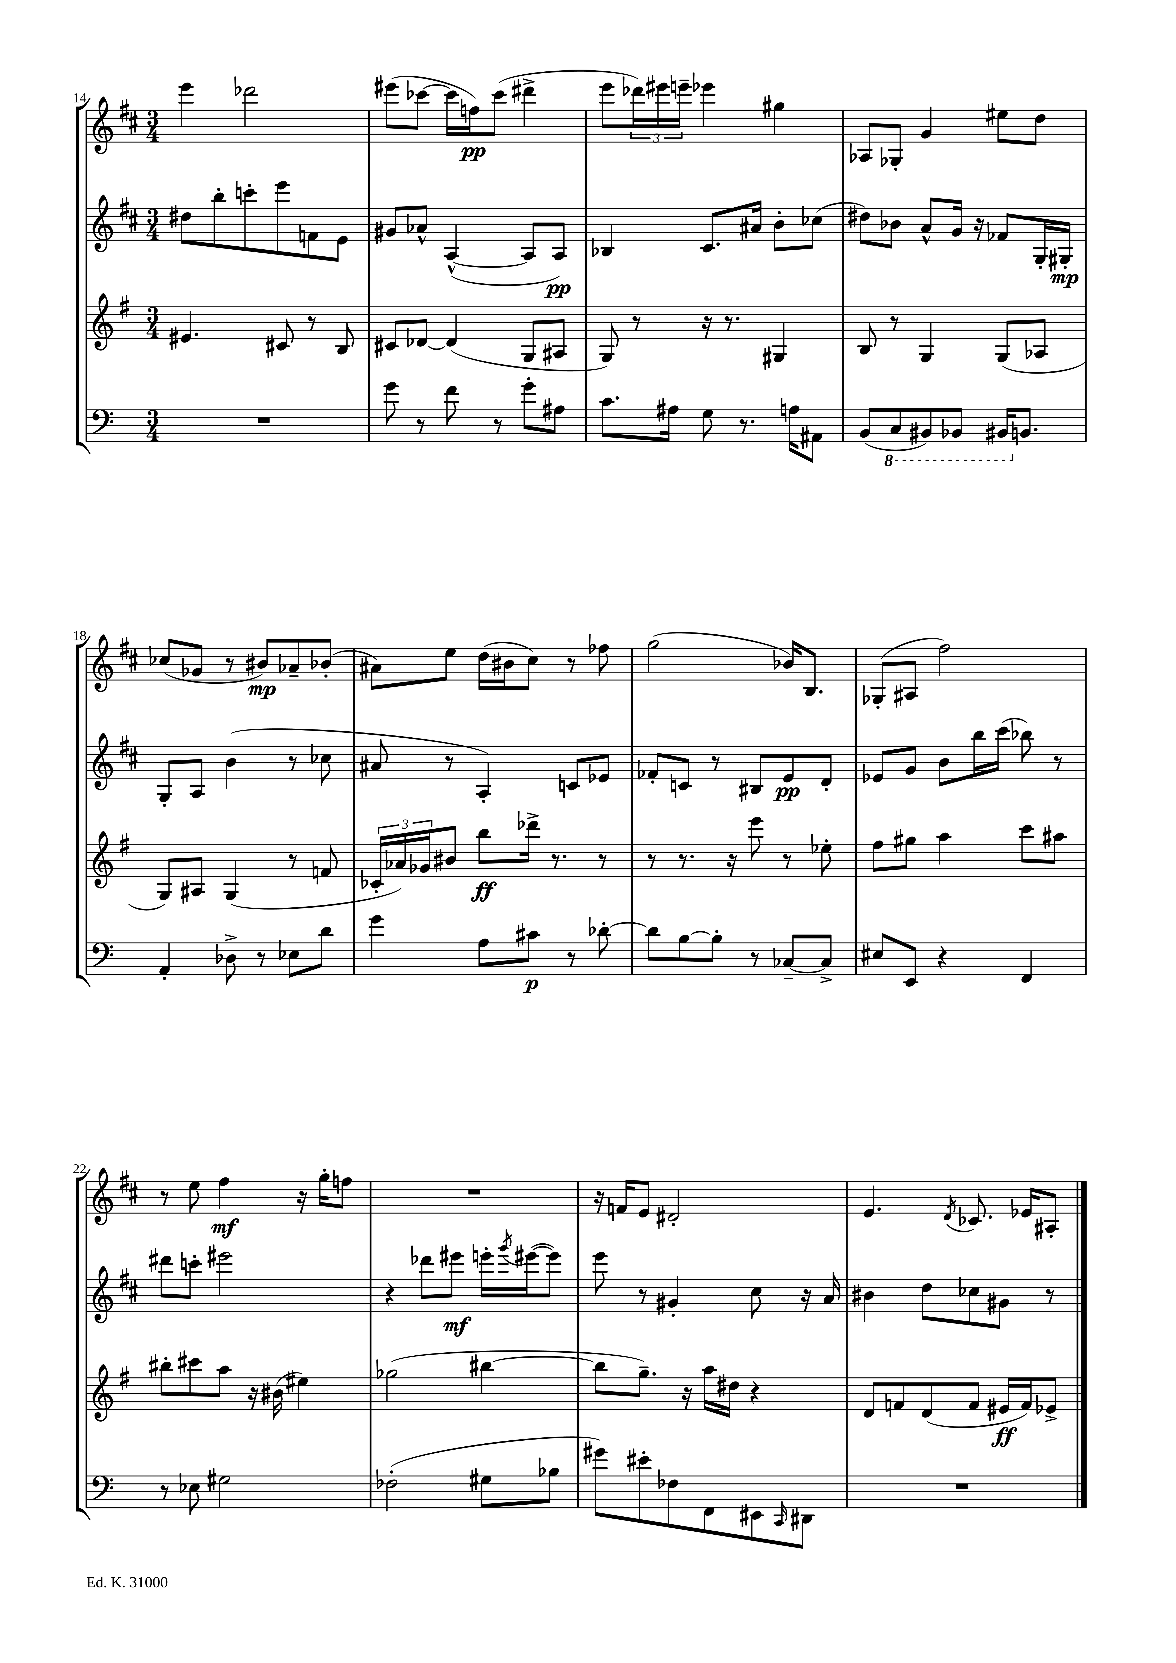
<<
\new StaffGroup <<
\new Staff = "s0" {
    \clef treble \key d \major \numericTimeSignature \time 3/4
    e'''4 des'''2 |
    eis'''8( ces'''8~ ces'''16 f''16\pp) ces'''8( dis'''4-> |
    e'''8 \tuplet 3/2 { des'''16) eis'''16 e'''16-- } ees'''4 gis''4 |
    aes8 ges8-. g'4 eis''8 d''8 |
    ces''8( ges'8 r8 bis'8\mp) aes'8-- bes'8-.( |
    ais'8) e''8 d''16( bis'16 cis''8) r8 fes''8 |
    g''2( bes'16) b8. |
    ges8-.( ais8 fis''2) |
    r8 e''8 fis''4\mf r16 g''16-. f''8 |
    R2. |
    r16 f'16 e'8 dis'2-. |
    e'4. \acciaccatura { d'8 } ces'8. ees'16 ais8-. \bar "|." |
}
\new Staff = "s1" {
    \clef treble \key d \major \numericTimeSignature \time 3/4
    dis''8 b''8-. c'''8-. e'''8 f'8 e'8 |
    gis'8 aes'8-^ a4~-^( a8 a8\pp) |
    bes4 cis'8. ais'16 b'8-. ces''8( |
    dis''8) bes'8 a'8-^ g'16 r16 fes'8 g16-. gis16-.\mp |
    g8-. a8 b'4( r8 ces''8 |
    ais'8 r8 a4-.) c'8 ees'8 |
    fes'8-. c'8 r8 bis8 e'8\pp d'8-. |
    ees'8 g'8 b'8 b''16 cis'''16( bes''8) r8 |
    dis'''8 c'''8-. eis'''2 |
    r4 des'''8 eis'''8\mf e'''16-. \acciaccatura { g'''8 } eis'''16~( eis'''8) |
    e'''8 r8 gis'4-. cis''8 r16 a'16 |
    bis'4 d''8 ces''8 gis'8 r8 \bar "|." |
}
\new Staff = "s2" {
    \clef treble \key g \major \numericTimeSignature \time 3/4
    eis'4. cis'8 r8 b8 |
    cis'8 des'8~ des'4( g8 ais8 |
    g8) r8 r16 r8. gis4 |
    b8 r8 g4 g8( aes8 |
    g8) ais8 g4( r8 f'8 |
    \tuplet 3/2 { ces'16-. aes'16) ges'16 } bis'8 b''8\ff des'''16-> r8. r8 |
    r8 r8. r16 e'''8 r8 ees''8-. |
    fis''8 gis''8 a''4 c'''8 ais''8 |
    bis''8-. cis'''8 a''8 r16 bis'16( eis''4) |
    ges''2( bis''4~ |
    bis''8 g''8.--) r16 a''16 dis''16 r4 |
    d'8 f'8 d'8( f'8 eis'16\ff f'16) ees'8-> \bar "|." |
}
\new Staff = "s3" {
    \clef bass \key c \major \numericTimeSignature \time 3/4
    R2. |
    g'8 r8 f'8 r8 g'8-. ais8 |
    c'8. ais16 g8 r8. a16 ais,8 |
    b,8( \ottava #-1 c,8 bis,,8) bes,,8 bis,,16 \ottava #0 b,!8. |
    a,4-. des8-> r8 ees8 d'8 |
    g'4 a8 cis'8\p r8 des'8~-. |
    des'8 b8~ b8-. r8 ces8~-- ces8-> |
    eis8 e,8 r4 f,4 |
    r8 ees8 gis2 |
    fes2-.( gis8 bes8 |
    gis'8) eis'8-. fes8 f,8 eis,8 \grace { c,16 } dis,8 |
    R2. \bar "|." |
}
>>
>>
\layout { \context { \Score currentBarNumber = #14 } }
